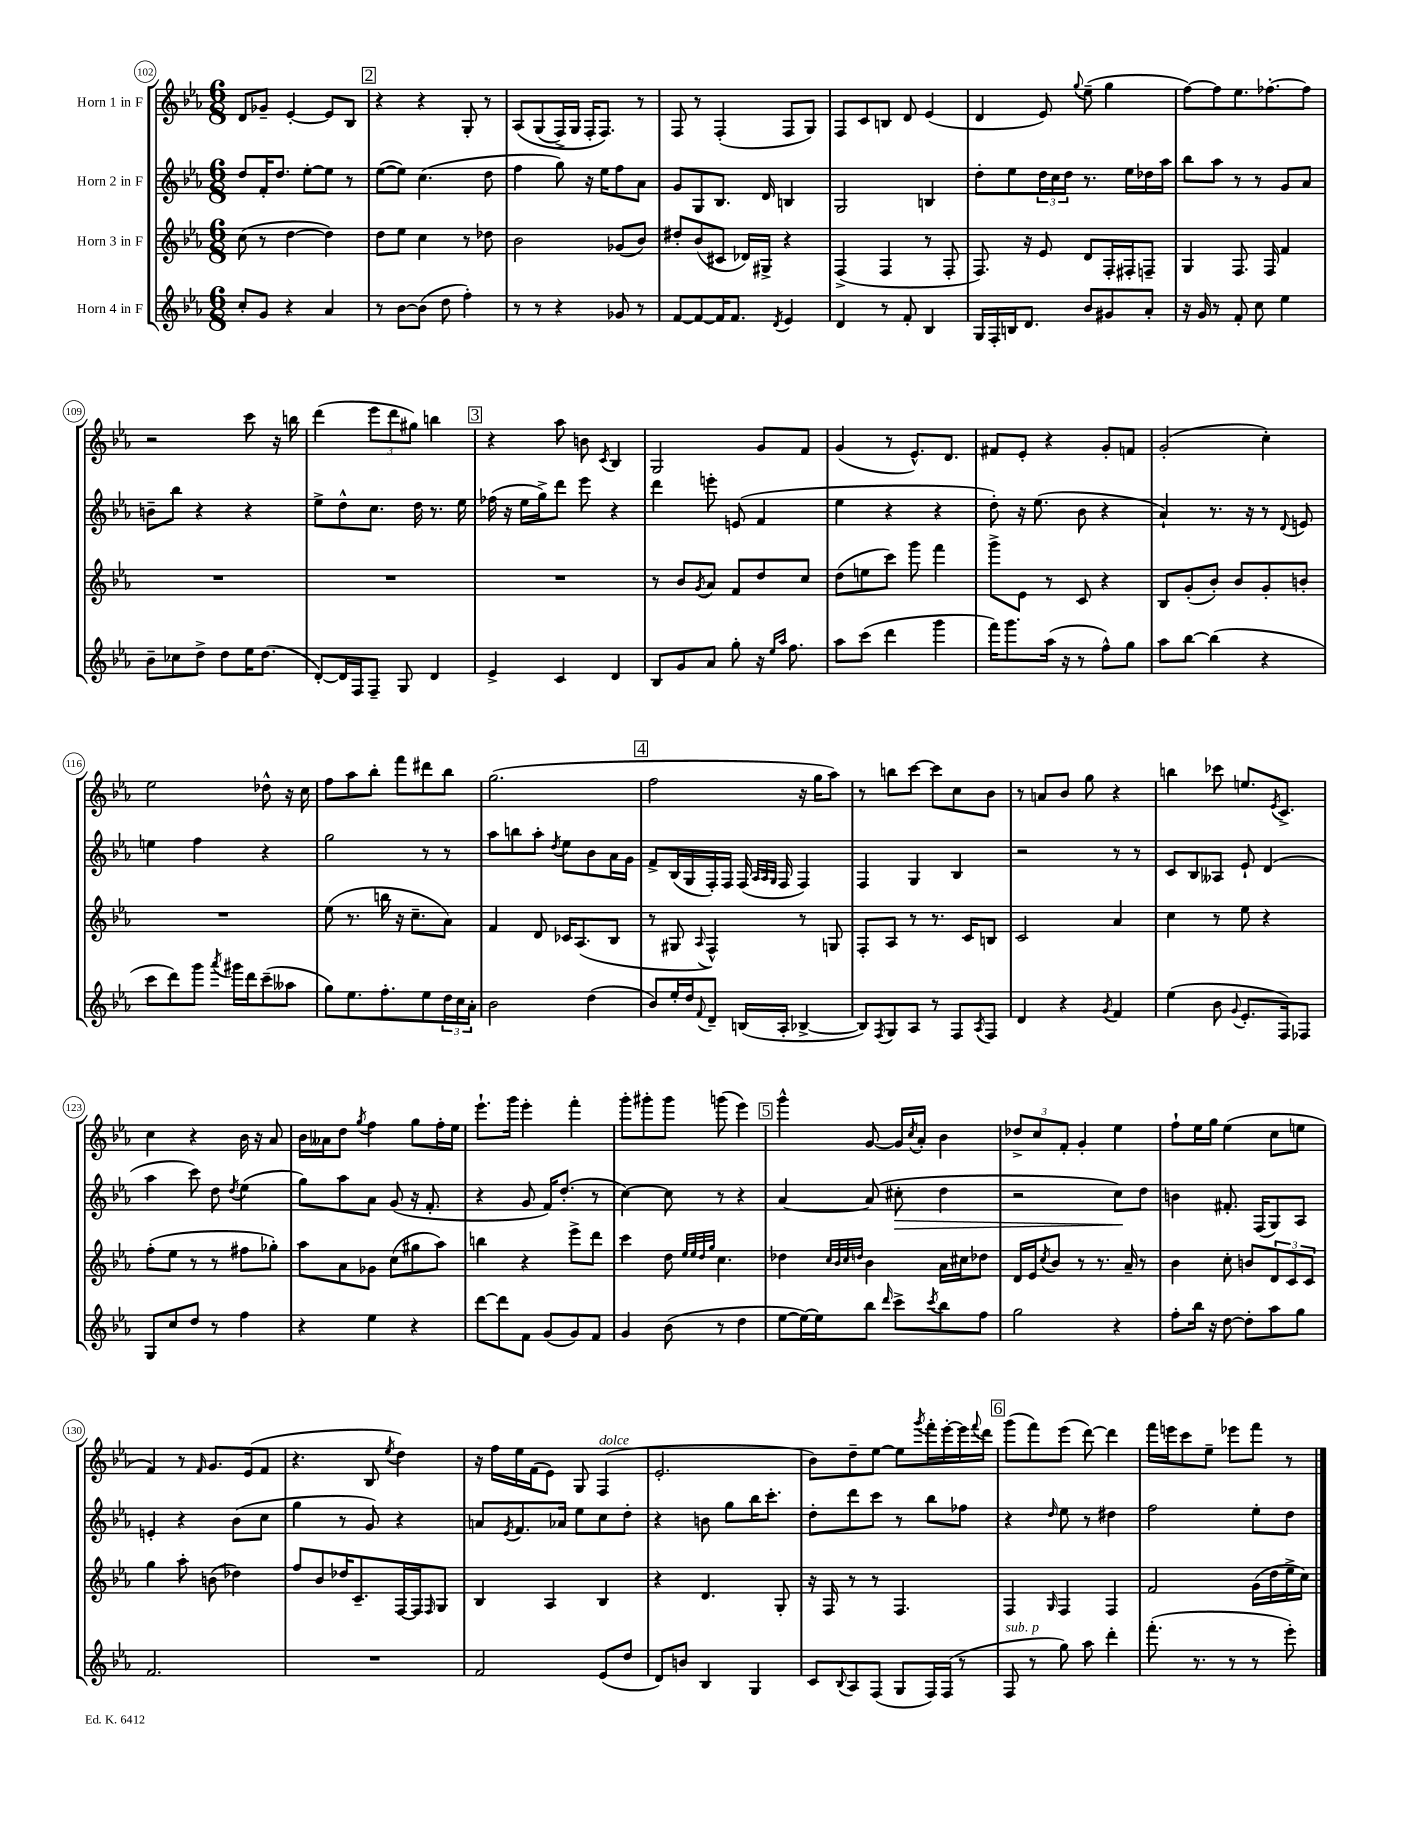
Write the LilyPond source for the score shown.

<<
\new StaffGroup <<
\new Staff = "s0" \with { instrumentName = "Horn 1 in F" } {
    \clef treble \key ees \major \numericTimeSignature \time 6/8
    d'8 ges'8-- ees'4~-. ees'8 bes8 |
    \mark \markup { \box "2" } r4 r4 g8-. r8 |
    aes8\( g8( f16->) g16 f16-. f8.\) r8 |
    f8 r8 f4-.( f8 g8) |
    f8 c'8 b8 d'8 ees'4( |
    d'4 ees'8) \appoggiatura { g''8 } ees''8--( g''4 |
    f''8~) f''8 ees''8. fes''8.~-. fes''8 |
    r2 c'''8 r16 b''16 |
    d'''4( \tuplet 3/2 { ees'''8 d'''8 gis''8) } b''4 |
    \mark \markup { \box "3" } r4 aes''8 b'8 \acciaccatura { c'8 } bes4 |
    g2 g'8 f'8 |
    g'4( r8 ees'8.-^) d'8. |
    fis'8 ees'8-. r4 g'8-. f'8 |
    g'2-.( c''4-.) |
    ees''2 des''8-^ r16 c''16 |
    f''8 aes''8 bes''8-. f'''8 dis'''8 bes''8 |
    g''2.( |
    \mark \markup { \box "4" } f''2 r16 g''16 aes''8) |
    r8 b''8 c'''8~ c'''8 c''8 bes'8 |
    r8 a'8 bes'8 g''8 r4 |
    b''4 ces'''8 e''8. \acciaccatura { ees'8 } c'8.-> |
    c''4 r4 bes'16 r16 aes'8 |
    bes'16 aeses'16 d''8 \acciaccatura { g''8 } f''4 g''8 f''16-. ees''16 |
    ees'''8.-! g'''16 ees'''4-. f'''4-. |
    g'''8-. gis'''8-. gis'''8 g'''8( ees'''4) |
    \mark \markup { \box "5" } g'''4-^ g'8~ g'16 \acciaccatura { c''8 } aes'16-. bes'4 |
    \tuplet 3/2 { des''8-> c''8 f'8-. } g'4-. ees''4 |
    f''8-! ees''16 g''16 ees''4( c''8 e''8 |
    f'4) r8 \grace { f'16 } g'8. ees'16( f'8 |
    r4. bes8 \acciaccatura { ees''8 } d''4) |
    r16 f''16 ees''16 f'16( ees'8) g8 f4^\markup { \italic "dolce" }( |
    ees'2.-. |
    bes'8) d''8-- ees''8~ ees''8 \acciaccatura { g'''8 } f'''16-. ees'''16~-. ees'''16 \appoggiatura { f'''8 } d'''16 |
    \mark \markup { \box "6" } g'''8( f'''8) ees'''8( d'''8~) d'''4 |
    f'''16 e'''16 c'''8 ees''8-- ees'''8 f'''8 r8 \bar "|." |
}
\new Staff = "s1" \with { instrumentName = "Horn 2 in F" } {
    \clef treble \key ees \major \numericTimeSignature \time 6/8
    d''8 f'16-. d''8. ees''8~-. ees''8 r8 |
    \mark \markup { \box "2" } ees''8~( ees''8) c''4.( d''8 |
    f''4 g''8) r16 ees''16 f''8 aes'8 |
    g'8 g8 bes8. d'16 b4 |
    g2 b4 |
    d''8-. ees''8 \tuplet 3/2 { d''16 c''16 d''16 } r8. ees''16 des''16 aes''16 |
    bes''8 aes''8 r8 r8 g'8 aes'8 |
    b'8-- bes''8 r4 r4 |
    ees''8-> d''8-^ c''8. d''16 r8. ees''16 |
    \mark \markup { \box "3" } fes''16( r16 ees''16 g''16->) d'''8 ees'''8 r4 |
    d'''4 e'''8-. e'8( f'4 |
    ees''4 r4 r4 |
    d''8-.) r16 ees''8.( bes'8 r4 |
    aes'4-!) r8. r16 r8 \appoggiatura { d'8 } e'8 |
    e''4 f''4 r4 |
    g''2 r8 r8 |
    aes''8 b''8 aes''8-. \acciaccatura { d''8 } ees''8 bes'8 aes'16 g'16 |
    \mark \markup { \box "4" } f'8-> bes16( g16 f16-.) f16 f16( \grace { aes32 aes32 g32 } f16 f4) |
    f4 g4 bes4 |
    r2 r8 r8 |
    c'8 bes8 aeses8 ees'8-! d'4( |
    aes''4 c'''8) d''8 \acciaccatura { d''8 } ees''4( |
    g''8) aes''8 aes'8 g'8( r16 f'8.-. |
    r4 g'8 f'16) d''8.-.( r8 |
    c''4~) c''8 r8 r4 |
    \mark \markup { \box "5" } aes'4~ aes'8( cis''8-.\> d''4 |
    r2 c''8\!) d''8 |
    b'4 fis'8.-. f16( g8) aes8 |
    e'4-. r4 bes'8( c''8 |
    g''4 r8 g'8) r4 |
    a'8 \acciaccatura { ees'8 } f'8. aes'16 ees''8 c''8 d''8-. |
    r4 b'8 g''8 bes''16 c'''8.-. |
    d''8-. d'''8 c'''8 r8 bes''8 fes''8 |
    \mark \markup { \box "6" } r4 \grace { d''16 } ees''8 r8 dis''4 |
    f''2 ees''8-. d''8 \bar "|." |
}
\new Staff = "s2" \with { instrumentName = "Horn 3 in F" } {
    \clef treble \key ees \major \numericTimeSignature \time 6/8
    c''8( r8 d''4~ d''4) |
    \mark \markup { \box "2" } d''8 ees''8 c''4 r8 des''8 |
    bes'2 ges'8( bes'8) |
    dis''8-. bes'8( cis'8 des'16) gis16-> r4 |
    f4->( f4 r8 f8-. |
    f8.) r16 ees'8 d'8 f16-. fis16-. f8-- |
    g4 f8. f16 f'4 |
    R2. |
    R2. |
    \mark \markup { \box "3" } R2. |
    r8 bes'8 \acciaccatura { g'8 } aes'8 f'8 d''8 c''8 |
    d''8( e''8 c'''8) g'''8 f'''4 |
    g'''8-> ees'8 r8 c'8 r4 |
    bes8 g'8-.( bes'8-.) bes'8 g'8-. b'8-. |
    R2. |
    ees''8( r8. b''16 r16 c''8.-- aes'8) |
    f'4 d'8 ces'16 aes8.( bes8 |
    \mark \markup { \box "4" } r8 gis8 \appoggiatura { aes8 } f4-^) r8 g8 |
    f8-. aes8 r8 r8. c'16 b8 |
    c'2 aes'4 |
    c''4 r8 ees''8 r4 |
    f''8-.( ees''8 r8 r8 fis''8 ges''8-.) |
    aes''8 aes'8 ges'8 c''8( gis''8 aes''8) |
    b''4 r4 ees'''8-> d'''8 |
    c'''4 d''8 \grace { ees''32 ees''32 d''32 g''32 } c''4. |
    \mark \markup { \box "5" } des''4 \grace { c''32 bes'32 c''32 d''32 } bes'4 aes'16 cis''16 des''8 |
    d'16 ees'16 \acciaccatura { c''8 } bes'8 r8 r8. aes'16-- r8 |
    bes'4 c''8-. b'8 \tuplet 3/2 { d'8 c'8 c'8 } |
    g''4 aes''8-. b'8( des''4) |
    f''8 bes'8 des''16 c'8.-- f16~ f16 \grace { f16 } g8 |
    bes4 aes4 bes4 |
    r4 d'4. g8-. |
    r16 f16 r8 r8 f4. |
    \mark \markup { \box "6" } f4 \grace { g16 } f4 f4 |
    f'2 g'16( d''16 ees''16-> c''16) \bar "|." |
}
\new Staff = "s3" \with { instrumentName = "Horn 4 in F" } {
    \clef treble \key ees \major \numericTimeSignature \time 6/8
    c''8-. g'8 r4 aes'4 |
    \mark \markup { \box "2" } r8 bes'8~ bes'8( d''8 f''4-.) |
    r8 r8 r4 ges'8 r8 |
    f'8~ f'8~ f'16 f'8. \acciaccatura { d'8 } ees'4 |
    d'4 r8 f'8-. bes4 |
    g16 f16-. b16 d'8. bes'8 gis'8 aes'8-. |
    r16 g'16 r8 f'8-. c''8 ees''4 |
    bes'8-- ces''8 d''8-> d''8 ees''16 d''8.( |
    d'8~-.) d'16 f16 f8-- g8 d'4 |
    \mark \markup { \box "3" } ees'4-> c'4 d'4 |
    bes8 g'8 aes'8 g''8-. r16 \grace { ees''16 aes''16 } f''8. |
    aes''8 c'''8( d'''4 g'''4 |
    f'''16) g'''8. aes''16( r16 r8 f''8-^) g''8 |
    aes''8 bes''8~ bes''4( r4 |
    c'''8 d'''8) g'''8 \acciaccatura { aes'''8 } gis'''16 d'''16 c'''8--( aeses''8 |
    g''8) ees''8. f''8.-. ees''8 \tuplet 3/2 { d''16 c''16 aes'16-. } |
    bes'2 d''4( |
    \mark \markup { \box "4" } bes'8) ees''16-. d''16 \appoggiatura { f'8 } d'8-- b16( aes16-. bes4~-> |
    bes8) \acciaccatura { f8 } g8 aes8 r8 f8 \acciaccatura { aes8 } f8 |
    d'4 r4 \acciaccatura { g'8 } f'4 |
    ees''4( bes'8 \appoggiatura { g'8 } ees'8.-. f16) fes8 |
    g8 c''8 d''8 r8 f''4 |
    r4 ees''4 r4 |
    d'''8~ d'''8 f'8 g'8( g'8) f'8 |
    g'4 bes'8( r8 d''4 |
    \mark \markup { \box "5" } ees''8~ ees''16~) ees''16 bes''8 \grace { d'''16 } c'''8-> \acciaccatura { c'''8 } bes''8 f''8 |
    g''2 r4 |
    f''8-. bes''16 r16 d''8~ d''8-. aes''8 g''8 |
    f'2. |
    R2. |
    f'2 ees'8( d''8 |
    d'8) b'8 bes4 g4 |
    c'8 \appoggiatura { bes8 } aes8 f8( g8 f16) f16( r8 |
    \mark \markup { \box "6" } f8^\markup { \italic "sub. p" } r8 g''8) aes''8 d'''4-. |
    f'''8.-.( r8. r8 r8 ees'''8-.) \bar "|." |
}
>>
>>
\layout { \context { \Score currentBarNumber = #102 \override BarNumber.stencil = #(make-stencil-circler 0.1 0.3 ly:text-interface::print) } }
